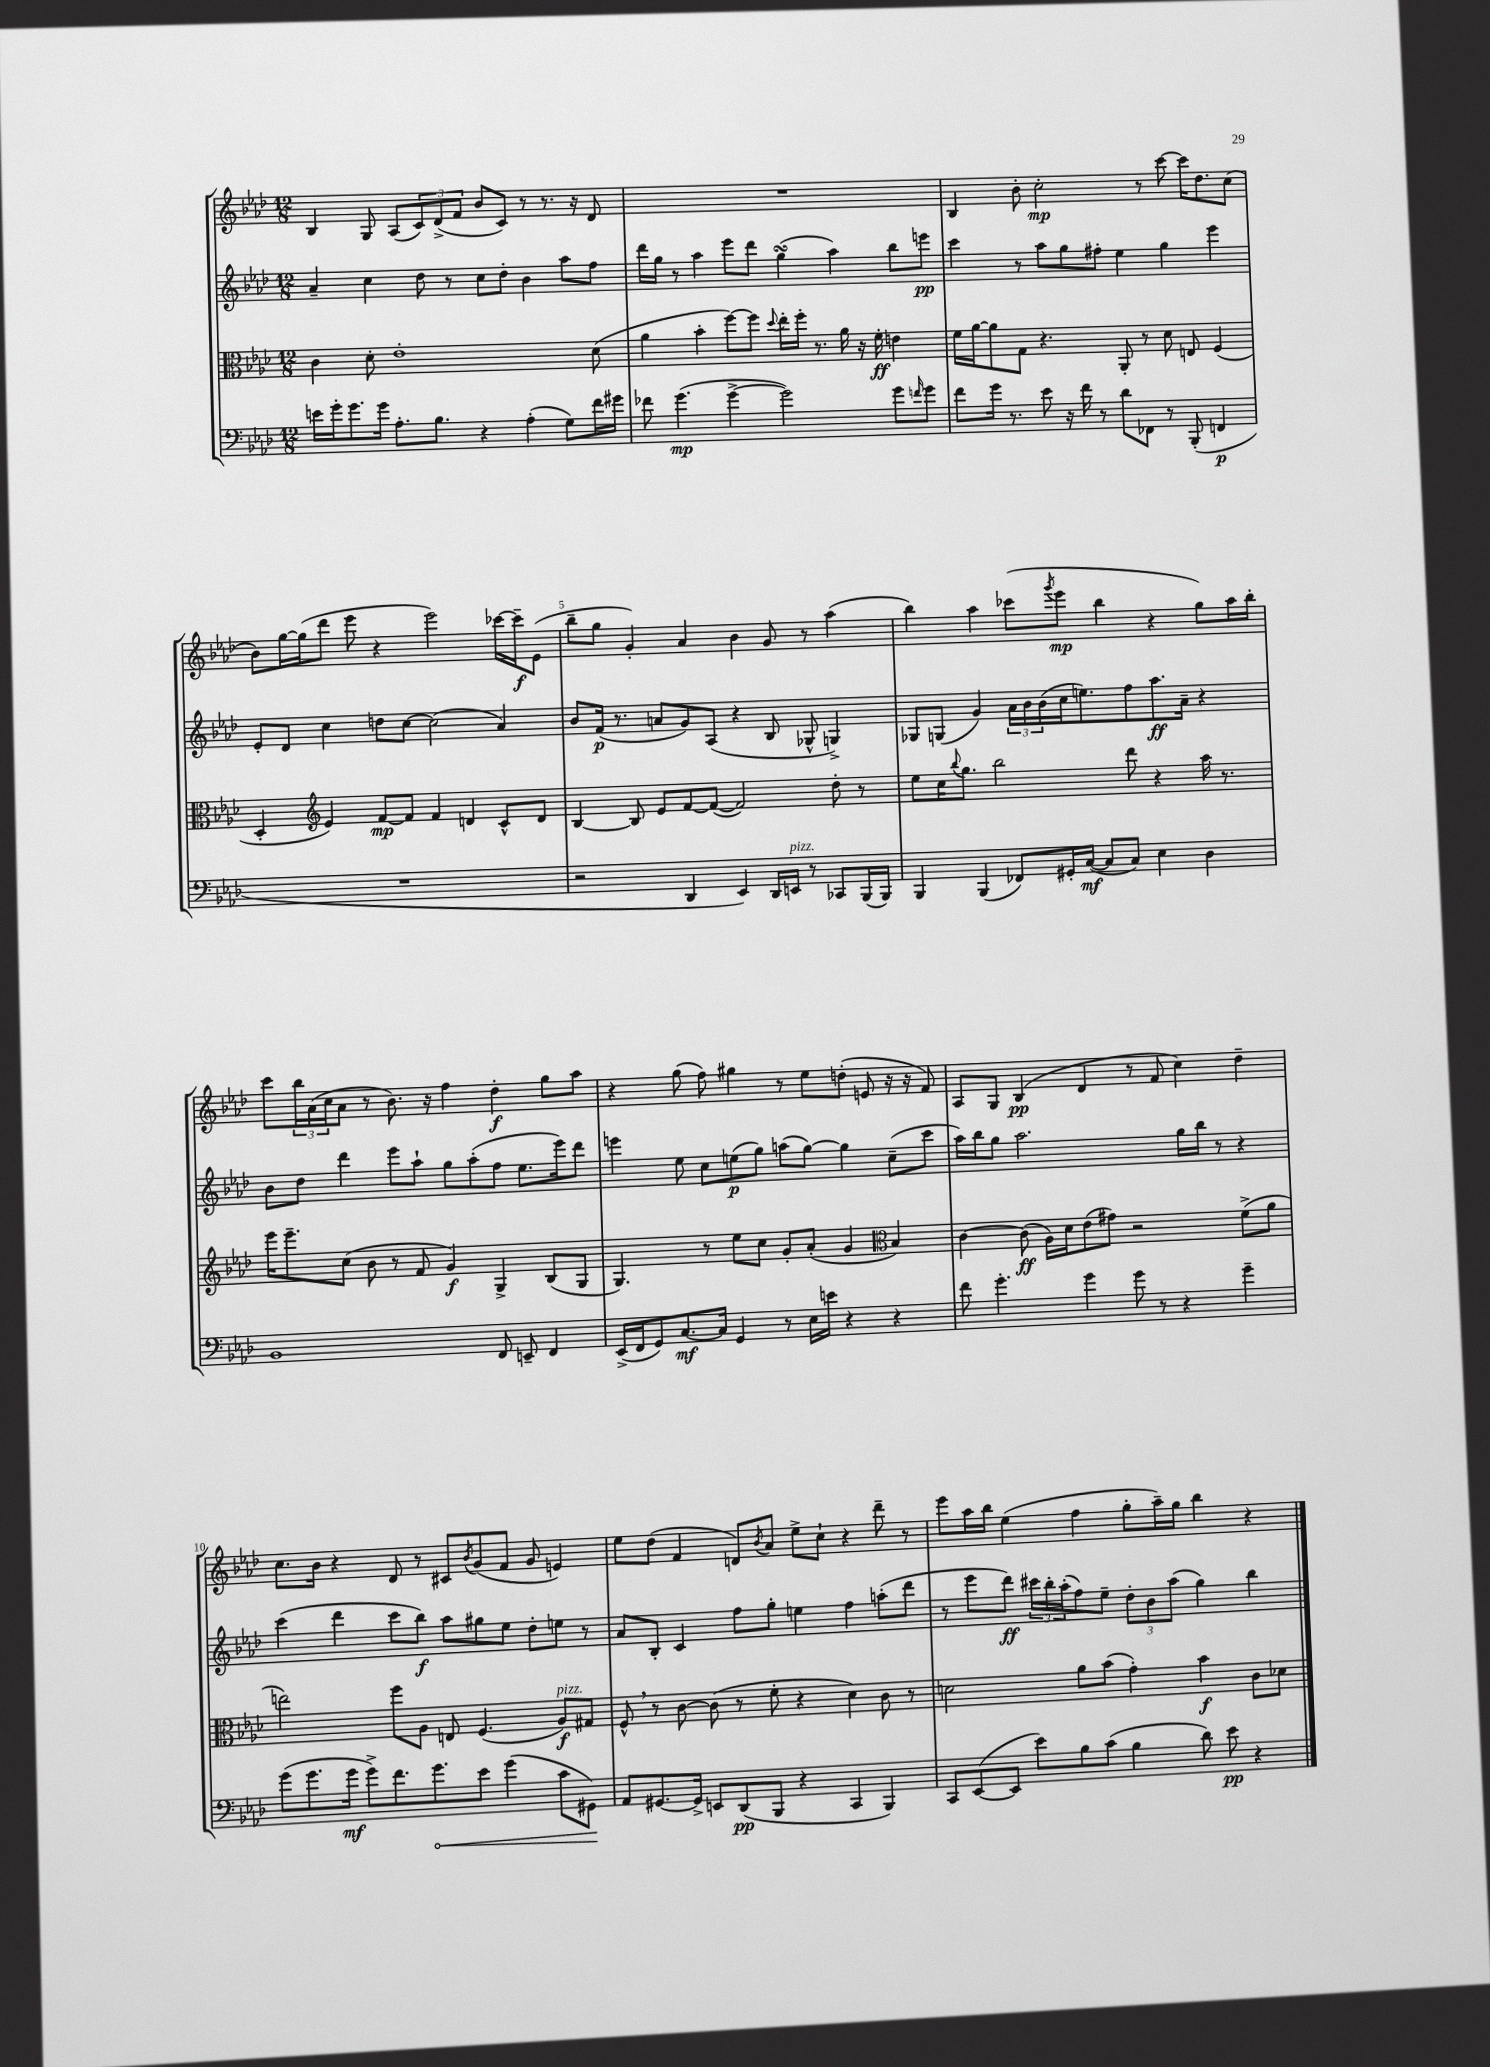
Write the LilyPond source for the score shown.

<<
\new StaffGroup <<
\new Staff = "s0" {
    \clef treble \key aes \major \numericTimeSignature \time 12/8
    bes4 g8 aes8( \tuplet 3/2 { c'8) des'8->( f'8 } bes'8 c'8) r8 r8. r16 des'8 |
    R1. |
    bes4 bes'8-. c''2-.\mp r8 c'''8~ c'''16 des''8. c''8( |
    bes'8) g''16~ g''16( des'''8 ees'''8 r4 ees'''2) ces'''16~ ces'''16--\f ees'8( |
    bes''8-- g''8 g'4-.) aes'4 bes'4 g'8 r8 aes''4( |
    bes''4) aes''4 ces'''8( \acciaccatura { g'''8 } ees'''8\mp bes''4 r4 g''8) aes''16 bes''16-. |
    c'''8 \tuplet 3/2 { bes''16 aes'16( c''16 } aes'8 r8 bes'8.) r16 f''4 des''4-.\f g''8 aes''8 |
    r4 g''8( f''8) gis''4 r8 ees''8 d''8-.( e'8 r16 r16 f'8) |
    aes8 g8 bes4\pp( des'4 r8 f'8 c''4) des''4-- |
    c''8. bes'16 r4 des'8 r8 cis'8 \acciaccatura { bes'8 } g'8( f'8 g'8 e'4) |
    ees''8 des''8( f'4 d'8) \acciaccatura { bes'8 } aes'8 ees''8-> c''8-! r4 des'''8-- r8 |
    ees'''8 aes''16 bes''16 ees''4( f''4 g''8-. aes''16--) g''16 bes''4 r4 \bar "|." |
}
\new Staff = "s1" {
    \clef treble \key aes \major \numericTimeSignature \time 12/8
    aes'4-- c''4 des''8 r8 c''8 des''8-. bes'4 aes''8 f''8 |
    des'''16 g''16 r8 aes''4 ees'''8 des'''8 g''4\turn( aes''4) bes''8 e'''8\pp |
    c'''4 r8 aes''8 g''8 fis''8-. ees''4 g''4 ees'''4 |
    ees'8-. des'8 c''4 d''8 c''8~ c''2( aes'4) |
    bes'8 f'16\p( r8. a'8 g'8) aes8( r4 bes8 ges8-^ g4->) |
    ges8 g8( g'4) \tuplet 3/2 { aes'16 bes'16 bes'16( } c''16 e''8.) f''8 aes''8.\ff aes'16-- r4 |
    bes'8 des''8 des'''4 ees'''8 aes''8-! g''8 aes''8-.( f''8 ees''8. ees'''16) des'''8 |
    e'''4 ees''8 c''8 e''8\p( g''8) a''8( g''8~) g''4 c''8--( c'''8 |
    aes''16) bes''16 g''8 aes''2. g''16 bes''16 r8 r4 |
    c'''4( des'''4 c'''8 bes''8\f) aes''8 gis''8 ees''8 des''8-. e''8 r8 |
    aes'8 bes8-. c'4 f''8 g''8-. e''4 f''4 a''8-.( des'''8 |
    r8 ees'''8 des'''8\ff) \tuplet 3/2 { cis'''16 bes''16-. aes''16-.( } f''8) ees''8-- \tuplet 3/2 { des''8-. bes'8 aes''8( } g''4) bes''4 \bar "|." |
}
\new Staff = "s2" {
    \clef alto \key aes \major \numericTimeSignature \time 12/8
    c'4 des'8-. ees'1-. des'8( |
    aes'4 bes'4-. f''8~) f''8 \appoggiatura { des''8 } ees''16-. f''16-. r8. aes'16 r16 f'16-.\ff e'4 |
    f'16 aes'16~ aes'8 g8 r4. aes,8-. r8 des'8 e8 f4( |
    des4-. \clef treble ees'4) f'8~\mp f'8 f'4 d'4 c'8-^ d'8 |
    bes4~ bes8 ees'8 f'8~ f'8~( f'2) des''8-. r8 |
    ees''8 c''16 \appoggiatura { bes''8 } g''8. bes''2 des'''8 r4 aes''16 r8. |
    ees'''16 ees'''8.-- c''8( bes'8 r8 f'8 g'4\f) g4-> bes8( g8 |
    g4.) r8 ees''8 c''8 g'8-. aes'8-.( g'4 \clef alto bes4) |
    c'4~ c'8\ff( aes16) des'16 ees'8( gis'8) r2 f'8->( aes'8 |
    e''2) f''8 aes8 e8 f4.( aes8\f^\markup { \italic "pizz." }) gis8 |
    f8-^ \breathe r8 c'8~ c'8( r8 f'8-. r4 des'4) c'8 r8 |
    d'2 aes'8 bes'8( g'4-.) bes'4\f c'8 des'8 \bar "|." |
}
\new Staff = "s3" {
    \clef bass \key aes \major \numericTimeSignature \time 12/8
    e'16 g'16-. g'8. g'16 aes8.-. bes8. r4 aes4-.( g8) f'16 gis'16 |
    fes'8 g'4.\mp( g'4~-> g'2) g'8 \grace { f'16 } g'8 |
    f'8 g'16 r8. ees'8 r16 f'16 r8 des'8 fes,8 r8 bes,,8-.( f,4\p |
    R1. |
    r2 des,4 ees,4) des,16 e,16^\markup { \italic "pizz." } r8 ces,8 bes,,16( bes,,16) |
    bes,,4 bes,,4( fes,8) gis,16-. c16~\mf( c8 c8) ees4 des4 |
    bes,1 f,8 e,8-- f,4 |
    ees,16->( f,16 g,8) c8.~\mf c16 g,4 r8 ees16 e'16 r4 r4 |
    f'8 g'4.-. g'4 g'8 r8 r4 g'4-- |
    g'8( g'8. g'16\mf g'8->) f'8. \once \override Hairpin.circled-tip = ##t g'8.\< ees'8 g'4( c'8 gis,8\!) |
    aes,8 gis,8.~ gis,16-> e,8 des,8\pp( bes,,8 r4 c,4 bes,,4) |
    c,8 ees,8~( ees,8 ees'8) bes8 c'8( bes4 des'8) ees'8\pp r4 \bar "|." |
}
>>
>>
\layout { \context { \Score \override BarNumber.break-visibility = ##(#f #t #t) barNumberVisibility = #(every-nth-bar-number-visible 5) } }
